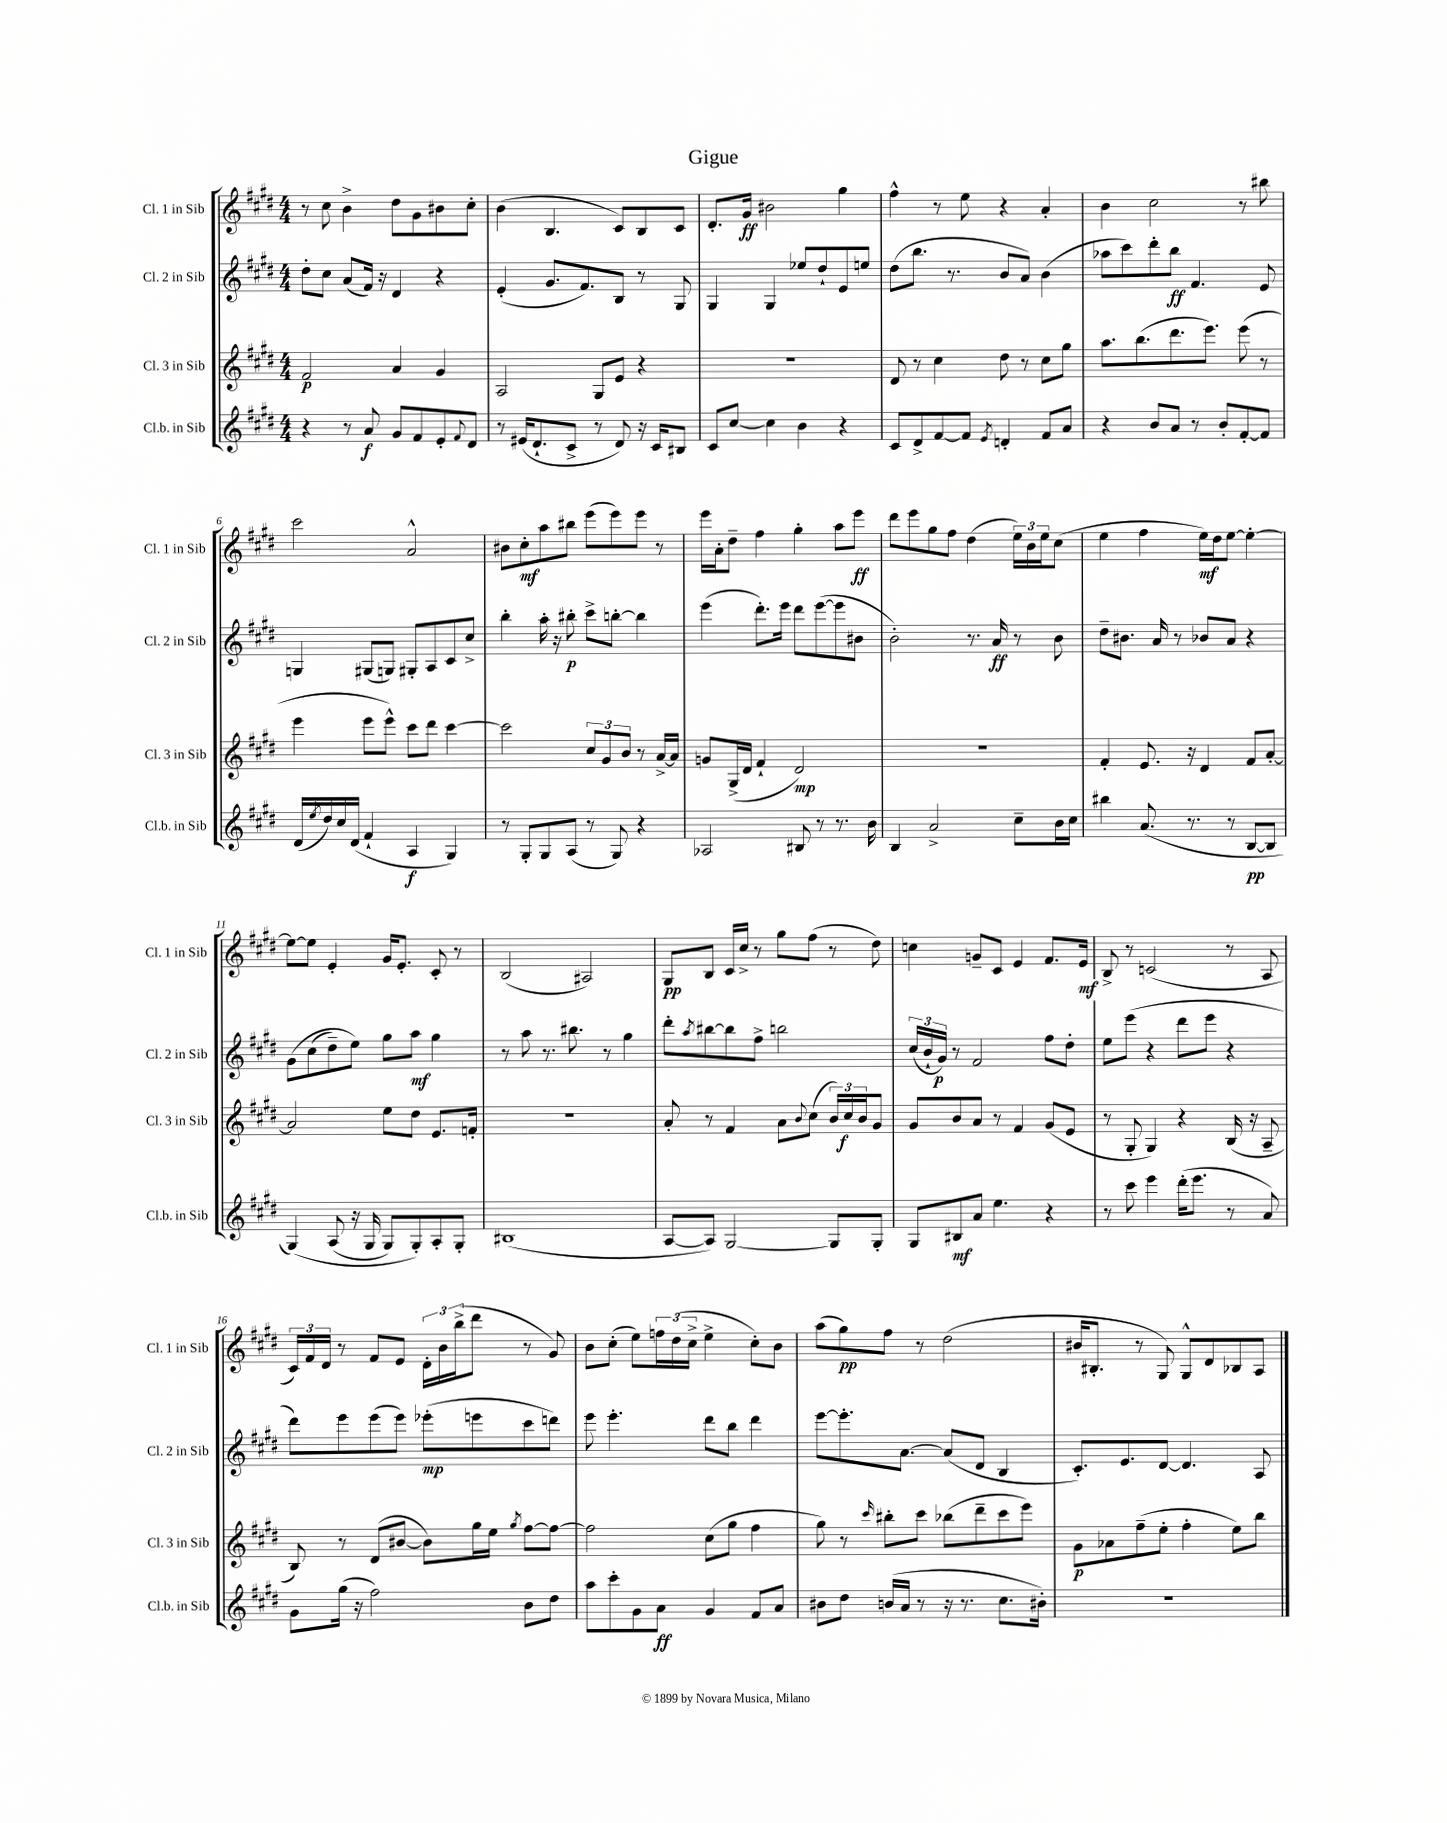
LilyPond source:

\header { title = "Gigue" }
<<
\new StaffGroup <<
\new Staff = "s0" \with { instrumentName = "Cl. 1 in Sib" shortInstrumentName = "Cl. 1 in Sib" } {
    \clef treble \key e \major \numericTimeSignature \time 4/4
    r8 cis''8 b'4-> dis''8 gis'8 bis'8 cis''8-. |
    b'4( b4. cis'8) b8 cis'8 |
    dis'8.-. gis'16\ff bis'2 gis''4 |
    fis''4-^ r8 e''8 r4 a'4-. |
    b'4 cis''2 r8 bis''8 |
    cis'''2 a'2-^ |
    bis'8 cis''8-.\mf a''8 bis''8 e'''8( e'''8) e'''8 r8 |
    e'''16 a'16-. dis''8-- fis''4 gis''4-. a''8 e'''8\ff |
    dis'''8 e'''8 gis''8 fis''8 dis''4( \tuplet 3/2 { e''16) b'16 e''16 } cis''8( |
    e''4 fis''4 e''16\mf) dis''16 e''8~ e''4~-. |
    e''8~ e''8 e'4-. gis'16 e'8.-. cis'8-. r8 |
    b2( ais2) |
    gis8\pp b8 cis'16 cis''16-> r8 gis''8 fis''8( r8 dis''8) |
    c''4 g'8-- cis'8 e'4 fis'8. e'16\mf |
    b8-> r8 c'2( r8 a8 |
    \tuplet 3/2 { cis'16) fis'16 dis'16 } r8 fis'8 e'8 \tuplet 3/2 { dis'16-. b'16 b''16->( } dis'''8 r8 gis'8) |
    b'8 cis''8-.( e''8) \tuplet 3/2 { f''16 dis''16( cis''16-> } e''4-> cis''8-.) b'8 |
    a''8( gis''8\pp) fis''8 r8 dis''2( |
    bis'16 bis8.-. r8 gis8) gis8-^ dis'8 bes8 a8 \bar "|." |
}
\new Staff = "s1" \with { instrumentName = "Cl. 2 in Sib" shortInstrumentName = "Cl. 2 in Sib" } {
    \clef treble \key e \major \numericTimeSignature \time 4/4
    dis''8-. cis''8 a'8( fis'16) r16 dis'4 r4 |
    e'4-.( gis'8. fis'8.) b8 r8 gis8 |
    gis4 gis4 ees''8 dis''8-! e'8 e''8 |
    dis''8( b''8. r8. b'8 a'8) b'4( |
    aes''8 cis'''8) dis'''8-. b''8\ff fis'4. e'8 |
    g4 gis8( g8) gis8-. a8 cis'8 cis''8-> |
    b''4-. a''16-. r16 bis''8-.\p cis'''8-> b''8~-. b''4 |
    e'''4( dis'''8.-.) e'''16 dis'''8 e'''8~( e'''8 bis'8 |
    b'2-.) r8. a'16\ff r8 b'8 |
    dis''8-- bis'8. a'16 r8 bes'8 a'8 r4 |
    gis'8\( cis''8( dis''8--) e''8\) gis''8 a''8\mf gis''4 |
    r8 a''8 r8. bis''8. r8 gis''4 |
    dis'''8-. \acciaccatura { a''8 } bis''8~ bis''8 fis''8-> b''2 |
    \tuplet 3/2 { cis''16( b'16-! gis'16\p) } r8 fis'2 fis''8 dis''8-. |
    e''8 e'''8( r4 dis'''8 e'''8 r4 |
    dis'''8) e'''8 e'''8( e'''8) ees'''8-.\mp( e'''8 cis'''8 d'''8) |
    e'''8 e'''4.-. dis'''8 b''8 dis'''4 |
    e'''8~ e'''8.-. a'8.~ a'8( dis'8 b4 |
    cis'8.-.) e'8. dis'8~ dis'4. a8 \bar "|." |
}
\new Staff = "s2" \with { instrumentName = "Cl. 3 in Sib" shortInstrumentName = "Cl. 3 in Sib" } {
    \clef treble \key e \major \numericTimeSignature \time 4/4
    fis'2\p a'4 gis'4 |
    a2 gis8 e'8 r4 |
    r1 |
    dis'8 r8 cis''4 dis''8 r8 cis''8 gis''8 |
    a''8. b''8.( dis'''8. e'''8.) e'''8( r8 |
    e'''4 e'''8 e'''8-^) cis'''8 dis'''8 cis'''4~ |
    cis'''2 \tuplet 3/2 { cis''8 gis'8 b'8 } r8 a'16~-> a'16 |
    g'8 gis16->( dis'16 fis'4-! dis'2\mp) |
    R1 |
    fis'4-. e'8. r16 dis'4 fis'8 a'8~-. |
    a'2 e''8 dis''8 e'8. f'16-. |
    r1 |
    a'8-. r8 fis'4 a'8 \appoggiatura { b'8 } cis''8( \tuplet 3/2 { b'16) cis''16\f b'16 } gis'8 |
    gis'8 b'8 a'8 r8 fis'4 gis'8( e'8 |
    r8 gis8-. gis4) r4 b16( r16 a8-- |
    b8) r8 dis'8( bis'8~ bis'8) gis''16 e''16 \acciaccatura { gis''8 } fis''8~ fis''8~ |
    fis''2 cis''8( gis''8 fis''4 |
    gis''8) r8 \grace { cis'''16 } bis''8-. cis'''8 bes''8( dis'''8-- cis'''8 e'''8) |
    gis'8\p aes'8 fis''8--( e''8-. fis''4-. e''8) b''8 \bar "|." |
}
\new Staff = "s3" \with { instrumentName = "Cl.b. in Sib" shortInstrumentName = "Cl.b. in Sib" } {
    \clef treble \key e \major \numericTimeSignature \time 4/4
    r4 r8 a'8\f gis'8 fis'8 e'8-. \appoggiatura { fis'8 } dis'8 |
    r8 eis'16( dis'8.-! cis'8-> r8 dis'8) r16 cis'16 bis8 |
    cis'8 cis''8~ cis''4 b'4 r4 |
    cis'8 dis'8-> fis'8~ fis'8 \acciaccatura { e'8 } d'4-. fis'8 a'8 |
    r4 b'8 a'8 r8 b'8-. fis'8~-. fis'8 |
    dis'16( \acciaccatura { e''8 } dis''16) cis''16 dis'16( fis'4-! a4\f gis4) |
    r8 gis8-. gis8 a8( r8 gis8) r4 |
    aes2 bis8 r8 r8. b'16 |
    b4 a'2-> cis''8-- b'16 cis''16 |
    bis''4 a'8.( r8. r8 b8~\pp b8 |
    gis4)\( a8( r16 gis16 gis8) gis8-.\) a8-. gis8-. |
    bis1( |
    a8~ a8) gis2~ gis8 gis8-. |
    gis8 bis8\mf a'8 e''4. r4 |
    r8 cis'''8 e'''4 dis'''16-.( e'''8. r8 a'8) |
    gis'8 gis''16( r16 fis''2) b'8 dis''8 |
    a''8 cis'''8-. gis'8 a'8\ff gis'4 fis'8 a'8 |
    bis'8 dis''8 b'16( a'16 r8 r16 r8. cis''8. bis'16-.) |
    R1 \bar "|." |
}
>>
>>
